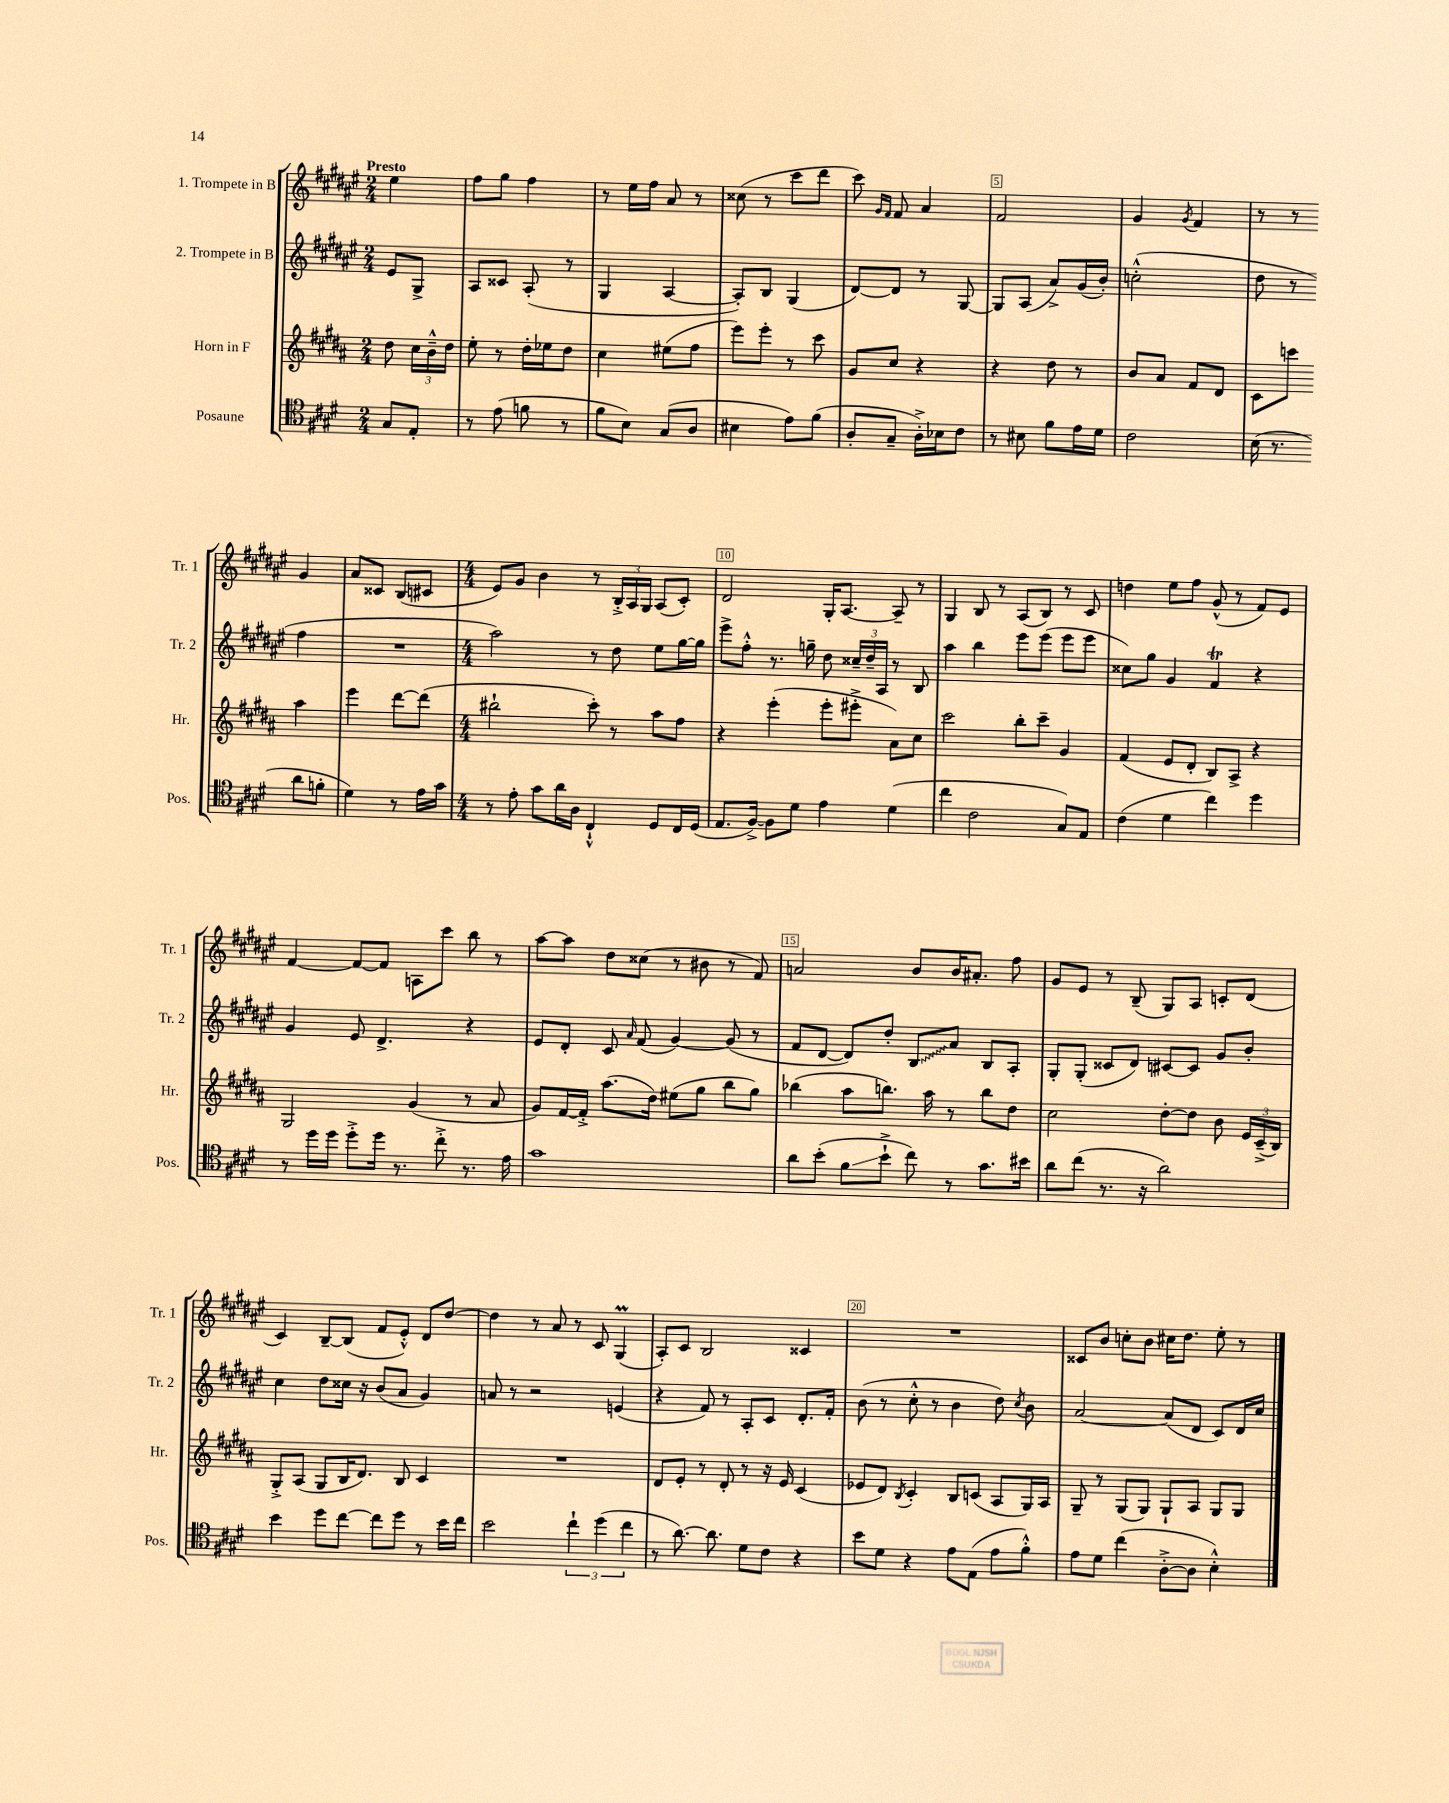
<<
\new StaffGroup <<
\new Staff = "s0" \with { instrumentName = "1. Trompete in B" shortInstrumentName = "Tr. 1" } {
    \clef treble \key fis \major \numericTimeSignature \time 2/4 \partial 4 \tempo "Presto"
    \autoBeamOff eis''4 |
    fis''8[ gis''8] fis''4 |
    r8 eis''16[ fis''16] ais'8 r8 |
    cisis''8( r8 cis'''8[ dis'''8] |
    cis'''8) \grace { gis'16[ fis'16] } fis'8 ais'4 |
    fis'2 |
    gis'4 \acciaccatura { gis'8 } fis'4 |
    r8 r8 gis'4 |
    ais'8[ cisis'8] b8[( cis'8] |
    \numericTimeSignature \time 4/4 eis'8[) gis'8] b'4 r8 \tuplet 3/2 { b16[-.-> ais16 gis16] } ais8[( cis'8]-.) |
    dis'2 gis16[-. ais8.]~ ais8-- r8 |
    gis4 b8 r8 ais8[( b8]) r8 cis'8 |
    d''4 eis''8[ fis''8] gis'8-^( r8 fis'8[) eis'8] |
    fis'4~ fis'8[~ fis'8] a8[ cis'''8] b''8 r8 |
    ais''8[~ ais''8] dis''8[ cisis''8]( r8 bis'8 r8 fis'8) |
    a'2 b'8[ b'16 ais'8.]-. fis''8 |
    gis'8[ eis'8] r8 b8--( gis8[) ais8] c'8[-. dis'8]( |
    cis'4) b8[~-- b8]( fis'8[ eis'8]-.-^) dis'8[ dis''8]~ |
    dis''4 r8 ais'8 r8 cis'8 gis4\prall( |
    ais8[-.) cis'8] b2 cisis'4 |
    R1 |
    cisis'8[ b'8] c''8[-. b'8] cis''16[ dis''8.] eis''8-. r8 \bar "|." |
}
\new Staff = "s1" \with { instrumentName = "2. Trompete in B" shortInstrumentName = "Tr. 2" } {
    \clef treble \key fis \major \numericTimeSignature \time 2/4 \partial 4
    \autoBeamOff eis'8[ gis8]-> |
    ais8[ cisis'8] ais8-.( r8 |
    gis4 ais4~ |
    ais8[-.) b8] gis4( |
    dis'8[~) dis'8] r8 gis8~ |
    gis8[ ais8]( ais'8[->) gis'16( b'16]-.) |
    c''2-.-^( |
    dis''8 r8 fis''4 |
    R2 |
    \numericTimeSignature \time 4/4 ais''2) r8 dis''8 eis''8[ gis''16~ gis''16] |
    eis'''8[-> fis''8]-.-^ r8. g''16-- dis''8 \tuplet 3/2 { cisis''16[-- dis''16-- ais16] } r8 b8 |
    ais''4 b''4 eis'''8[ eis'''8]( eis'''8[ eis'''8] |
    cisis''8[) gis''8] gis'4 fis'4\trill r4 |
    gis'4 eis'8 dis'4.-> r4 |
    eis'8[ dis'8]-. cis'8 \grace { ais'16 } fis'8( gis'4~) gis'8( r8 |
    fis'8[ dis'8]~ dis'8[) dis''8]-. \once \override Glissando.style = #'zigzag b8[\glissando ais'8] b8[ ais8]-. |
    gis8[-. gis8]-.( cisis'8[ dis'8]) cis'8[~ cis'8] gis'8[ b'8]-. |
    cis''4 dis''8[ cisis''16] r16 b'8[( ais'8] gis'4) |
    a'8 r8 r2 e'4( |
    r4 fis'8) r8 ais8[-. cis'8] dis'8.[-. fis'16]-. |
    b'8( r8 cis''8-.-^ r8 b'4 dis''8) \acciaccatura { cis''8 } b'8 |
    ais'2~ ais'8[( dis'8] cis'8[) dis'16 cis''16] \bar "|." |
}
\new Staff = "s2" \with { instrumentName = "Horn in F" shortInstrumentName = "Hr." } {
    \clef treble \key b \major \numericTimeSignature \time 2/4 \partial 4
    \autoBeamOff dis''8 \tuplet 3/2 { cis''16[ b'16---^ dis''16] } |
    e''8-. r8 dis''16[-. ees''16 dis''8] |
    cis''4 eis''8[( fis''8] |
    e'''8[) e'''8]-. r8 cis'''8 |
    gis'8[ cis''8] r4 |
    r4 dis''8 r8 |
    b'8[ ais'8] fis'8[ dis'8] |
    cis'8[ c'''8] ais''4 |
    e'''4 dis'''8[~ dis'''8]( |
    \numericTimeSignature \time 4/4 bis''2-! cis'''8-.) r8 ais''8[ fis''8] |
    r4 e'''4-.( e'''8[-. eis'''8]-.-> ais'8[) cis''8] |
    cis'''2 b''8[-. cis'''8]-- gis'4 |
    fis'4( e'8[ dis'8]-. b8[) ais8]-> r4 |
    gis2 gis'4( r8 ais'8 |
    gis'8[) fis'16~ fis'16]-.-> ais''8.[( dis''16]) eis''8[( gis''8] b''8[ gis''8]) |
    bes''4( ais''8[ b''8.]) ais''16 r8 b''8[ dis''8] |
    cis''2 dis''8[~-. dis''8] b'8 \tuplet 3/2 { e'16[ cis'16--->( b16]) } |
    gis8[-.-> ais8]( gis8[ b16 dis'8.]) b8 cis'4 |
    R1 |
    dis'8[ e'8]-. r8 dis'8-. r8 r16 e'16 cis'4( |
    ees'8[ dis'8]) \acciaccatura { b8 } cis'4-. b8[ c'8]( ais8[ gis16) ais16] |
    gis8-- r8 gis8[( gis8]) gis8[-! ais8] gis8[ gis8] \bar "|." |
}
\new Staff = "s3" \with { instrumentName = "Posaune" shortInstrumentName = "Pos." } {
    \clef tenor \key e \major \numericTimeSignature \time 2/4 \partial 4
    \autoBeamOff gis8[ e8]-. |
    r8 e'8( f'8 r8 |
    fis'8[ b8]) gis8[( a8] |
    bis4 e'8[) fis'8]( |
    a8[-. gis8]-- a16[-.->) bes16 cis'8] |
    r8 bis8 fis'8[ e'16 dis'16] |
    cis'2 |
    b16( r8. a'8[ f'8]-. |
    dis'4) r8 e'16[ gis'16] |
    \numericTimeSignature \time 4/4 r8 e'8-. gis'8[ a'16 a16] cis4-!-^ dis8[ cis16 dis16]( |
    e8.[ fis16]~->) fis8[ dis'8] e'4 dis'4( |
    cis''4 cis'2 gis8[) e8] |
    cis'4( dis'4 cis''4) dis''4 |
    r8 dis''16[ dis''16] dis''8[-.-> dis''16] r8. cis''8-.-> r8. e'16 |
    gis'1 |
    a'8[ b'8]-.( fis'8[\glissando b'8]-!-> cis''8) r8 gis'8.[ bis'16] |
    a'8[ cis''8]( r8. r16 a'2) |
    b'4 dis''8[ cis''8]~ cis''8[ dis''8] r8 b'16[ cis''16] |
    b'2 \tuplet 3/2 { cis''4-! dis''4( cis''4 } |
    r8 a'8.~) a'8. dis'8[ cis'8] r4 |
    b'8[ dis'8] r4 e'8[ e8]( e'8[ fis'8]-.-^) |
    e'8[ dis'8] cis''4( a8[~-.-> a8] b4-.-^) \bar "|." |
}
>>
>>
\layout { \context { \Score \override BarNumber.break-visibility = ##(#f #t #t) barNumberVisibility = #(every-nth-bar-number-visible 5) \override BarNumber.stencil = #(make-stencil-boxer 0.1 0.3 ly:text-interface::print) } }
